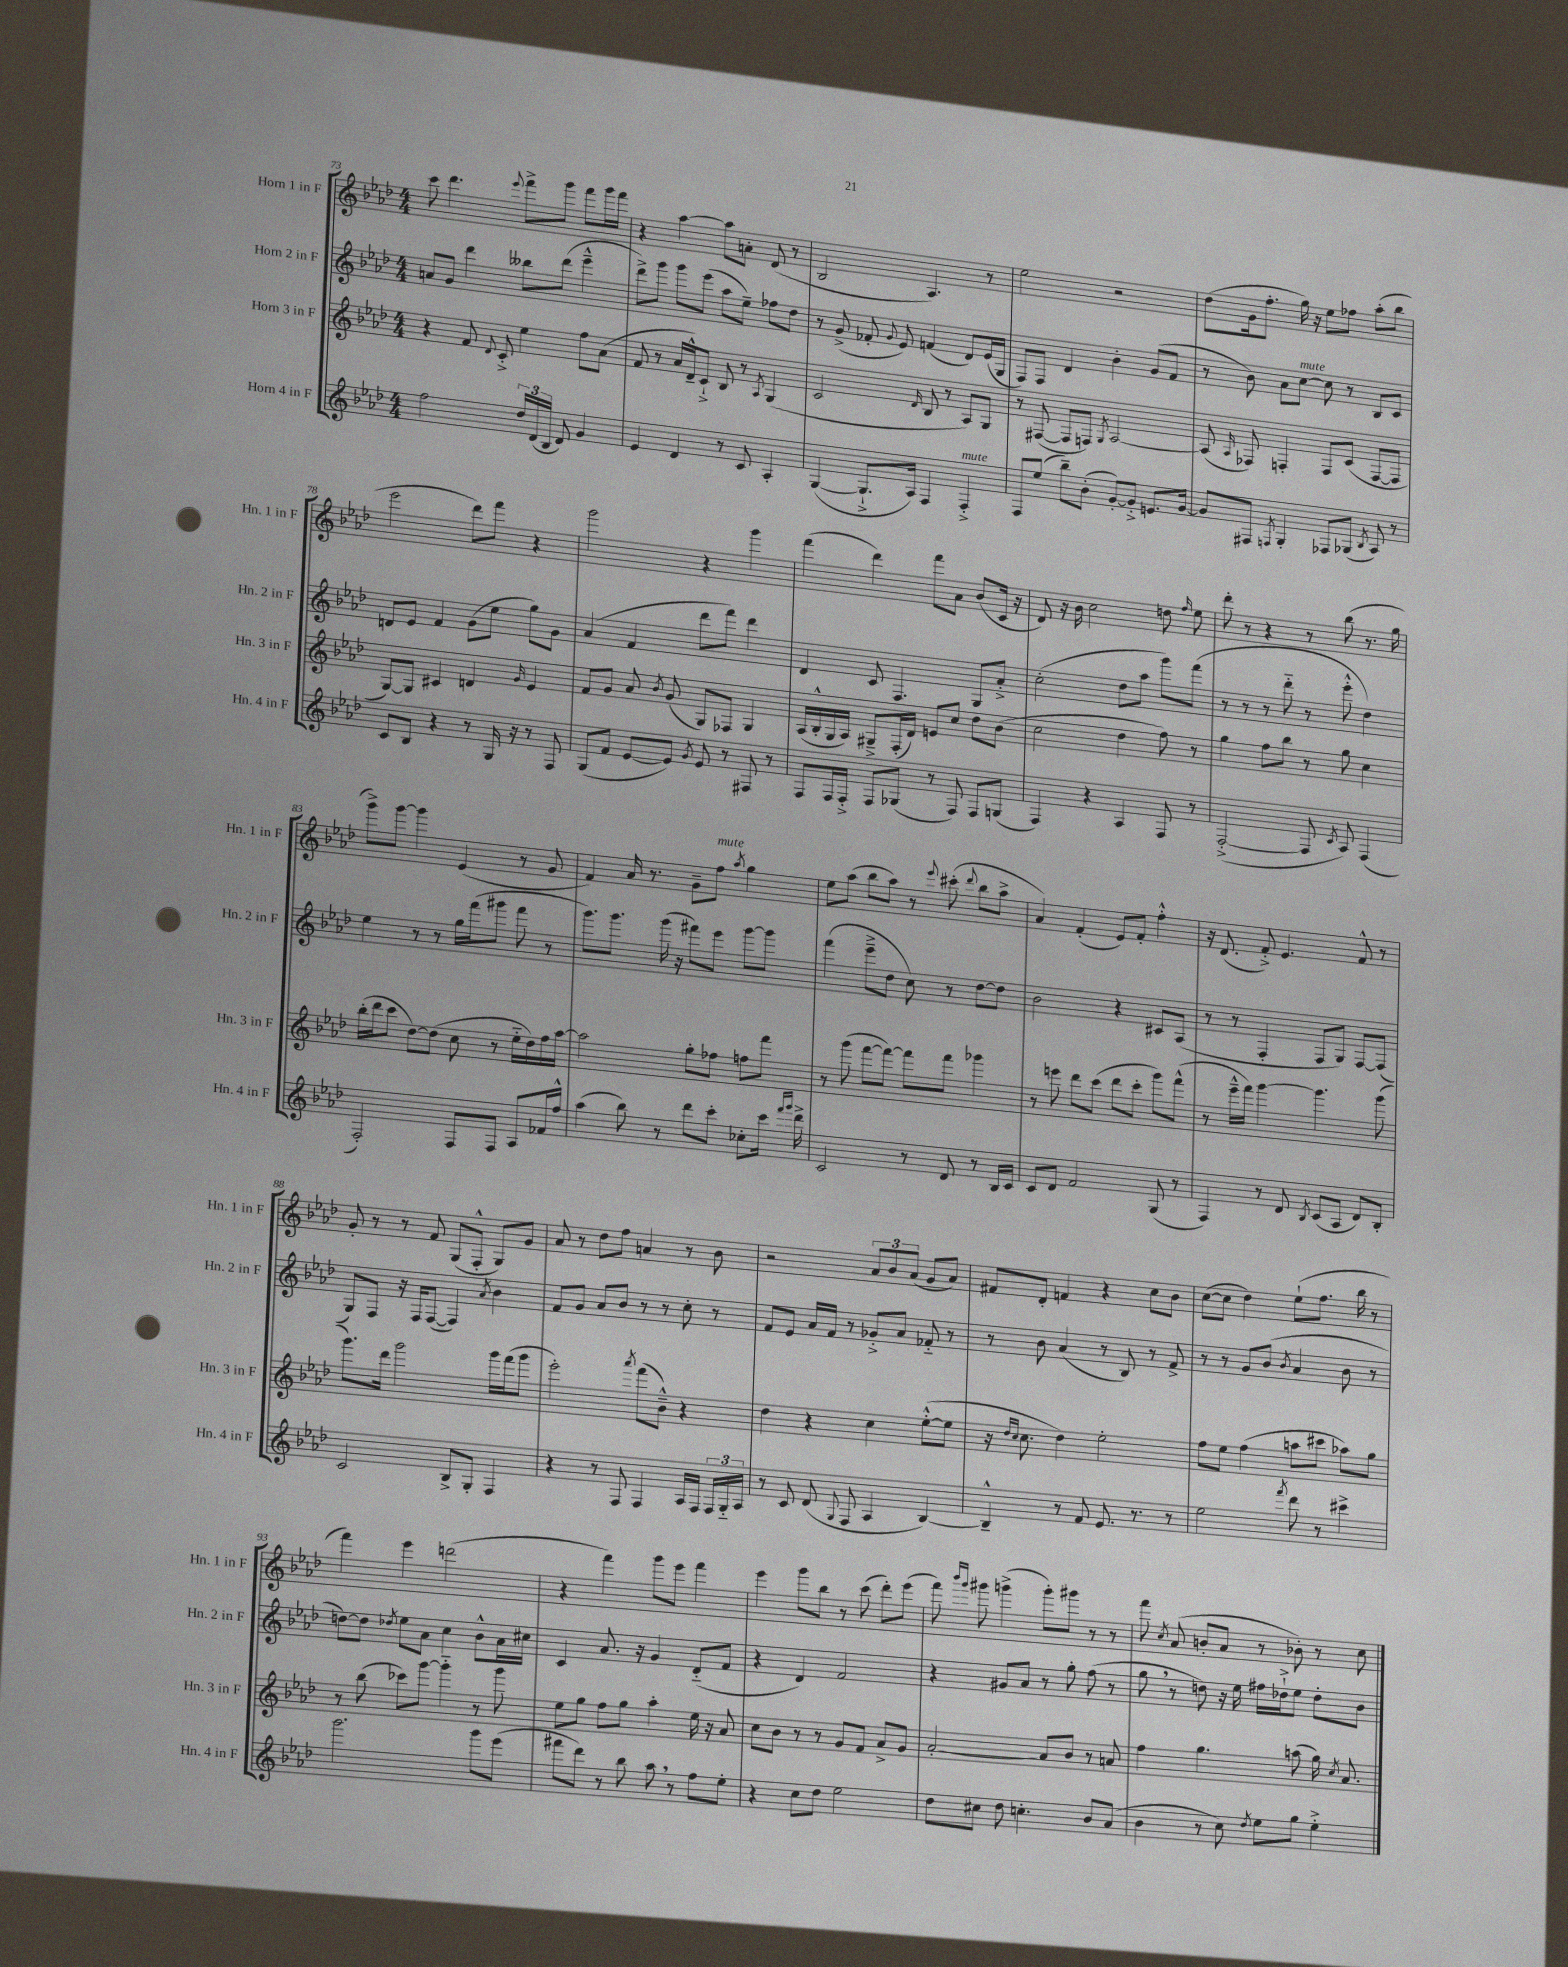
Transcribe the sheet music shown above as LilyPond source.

<<
\new StaffGroup <<
\new Staff = "s0" \with { instrumentName = "Horn 1 in F" shortInstrumentName = "Hn. 1 in F" } {
    \clef treble \key aes \major \numericTimeSignature \time 4/4
    \autoBeamOff c'''8 des'''4. \appoggiatura { ees'''8 } f'''8[-> g'''8] f'''8[ g'''16 f'''16] |
    r4 aes''4~ aes''8[ a'8]-. des'8( r8 |
    bes2 aes4.) r8 |
    ees''2 r2 |
    des''8[( g'16 f''8.]-. g''16) r16 ees''8[ fes''8] aes''8[-.( bes''8] |
    ees'''2 des'''8[) f'''8] r4 |
    g'''2 r4 g'''4 |
    f'''4( des'''4) f'''8[ aes'8] bes'8[( c'16] r16 |
    des'8) r16 bes'16 c''2 d''8 \grace { f''16 } ees''8 |
    des'''8-. r8 r4 r8 bes''8( r8. g''16 |
    g'''8[->) g'''8]~ g'''4 ees'4( r8 g'8 |
    f'4) aes'16 r8. g'8[-- f''8]^\markup { \italic "mute" } \acciaccatura { aes''8 } g''4 |
    ees''8[ aes''8]( bes''8[ aes''8]) r8 \appoggiatura { ees'''8 } cis'''8-.( \appoggiatura { des'''8 } bes''8[ aes''8]-> |
    aes'4) f'4-.( ees'8[) f'8]-. f''4-.-^ |
    r16 des'8.( f'8-.->) ees'4. f'8-^ r8 |
    g'8-. r8 r8 f'8 g8[( f8]-.-^ g8[) g'8] |
    aes'8 r8 des''8[ f''8] a'4 r8 bes'8 |
    r2 \tuplet 3/2 { aes'8[ bes'8 aes'8]( } g'8[ aes'8]) |
    fis'8[ des'8]-. f'4 r4 c''8[ bes'8] |
    c''8[~( c''8] des''4) ees''8[-!( f''8.] bes''16 r8 |
    f'''4) ees'''4 d'''2( |
    r4 f'''4) g'''8[ ees'''8] f'''4 |
    ees'''4 g'''8[ bes''8] r8 c'''8( des'''8[-.) ees'''8]( |
    f'''8) \grace { bes'''16[ g'''16] } gis'''8 g'''4->( g'''8[-.) gis'''8] r8 r8 |
    f'''8 \acciaccatura { c''8 } aes'8( b'8[-. aes'8] r8 bes'8-.) r8 c''8 \bar "|." |
}
\new Staff = "s1" \with { instrumentName = "Horn 2 in F" shortInstrumentName = "Hn. 2 in F" } {
    \clef treble \key aes \major \numericTimeSignature \time 4/4
    \autoBeamOff a'8[ g'8] des'''4 beses''8[ des'''8]( ees'''4---^ |
    des'''8[->) g'''8] g'''8[ ees'''8]( aes''8[ ees''8]--) fes''8[ des''8] |
    r8 g'8->( fes'8-. \appoggiatura { g'8 } ees'8) f'4( des'8[) ees'16( g16] |
    f8[) f8] des'4 bes'4-. g'8[( f'8] |
    r8 bes'8) aes'8[ c''8]~^\markup { \italic "mute" } c''8 r8 bes8[ c'8] |
    d'8[ ees'8] f'4 g'8[( ees''8] g''8[) g'8] |
    aes'4( f'4 des'''8[ f'''8]) des'''4 |
    des'4 c'8 f4. g8[ aes'8]-.-> |
    c''2-.( des''8[ aes''8] g'''8[) f'''8]( |
    r8 r8 r8 des'''8-_ r8 ees'''8-.-^ des''4) |
    ees''4 r8 r8 g''16[ f'''16( gis'''8] f'''8 r8 |
    g'''8.[) g'''8.] g'''16( r16 fis'''8[) ees'''8] g'''8[~ g'''8] |
    f'''4( ees'''8[---> des''8] c''8) r8 des''8[~ des''8] |
    bes'2 r4 cis'8[ aes8]( |
    r8 r8 f4-. f8[ g8]) f8[~ f8]( |
    g8[) f8] r16 f16[ f8]~( f4) \acciaccatura { aes'8 } bes'4 |
    f'8[ g'8] aes'8[ bes'8] r8 r8 c''8-. r8 |
    f'8[ ees'8] aes'16[ f'16] r8 ges'8[-.-> aes'8] fes'8-_ r8 |
    r8 bes'8 aes'4( r8 bes8) r8 f'8-> |
    r8 r8 g'8[ bes'8]( \acciaccatura { bes'8 } aes'4 bes'8 r8 |
    d''8[~) d''8] \acciaccatura { des''8 } ees''8[ aes'8] c''4 bes'8[-^ aes'16 cis''16] |
    c'4 aes'8. r16 g'4 des'8[-_( f'8] |
    r4 des'4) f'2 |
    r4 gis'8[ aes'8] r8 g''8-. f''8( r8 |
    g''8 \breathe r8 d''8) r16 ees''16 fis''16[ des''16-!-> ees''8] des''8[-. bes'8] \bar "|." |
}
\new Staff = "s2" \with { instrumentName = "Horn 3 in F" shortInstrumentName = "Hn. 3 in F" } {
    \clef treble \key aes \major \numericTimeSignature \time 4/4
    \autoBeamOff r4 f'8 \appoggiatura { des'8 } c'8-.-> ees''4 f''8[ aes'8]( |
    f'8 r8 aes'16[ des'16---^) c'8]-!-> bes8 r8 \acciaccatura { aes8 } g4( |
    c'2 \grace { des'16 } bes8 r8 aes8[) g8] |
    r8 fis8~( fis8[ f8]) \acciaccatura { g8 } aes2~ |
    aes8( \grace { aes16 } fes8) f4-. f8[ c'8]( f8[~ f8] |
    g8[~) g8] cis'4 d'4 \grace { g'16 } ees'4 |
    f'8[ g'8] aes'8 \acciaccatura { bes'8 } g'8( g8[) fes8] g4 |
    aes16[( bes16-.-^ g16 aes16]) gis8[---> f16-.( des'16]) e'8[ c''8] des''8[ bes'8]( |
    c''2 des''4 f''8) r8 |
    g''4 f''8[ bes''8] r8 g''8 c''4 |
    bes''16[-.( des'''16 c'''8] des''8[~) des''8]( c''8 r8 ees''16[-_ des''16) f''16 aes''16]~ |
    aes''2 g''8[-. fes''8] f''8[ f'''8] |
    r8 g'''8( f'''8[~ f'''8]~) f'''8[ f'''8] ges'''4 |
    r8 e'''8 des'''8[ c'''8]( des'''8[ c'''8]-. g'''8[) f'''8]-^( |
    r8 ees'''16[---^ f'''16]) g'''4~ g'''4. g'''8( |
    g'''8.[) des'''16] g'''2 g'''16[ f'''16( g'''8] |
    ees'''2-.) \acciaccatura { aes'''8 } f'''8[( bes'8]---^) r4 |
    des''4 r4 c''4 ees''8[~-.-^( ees''8] |
    r16 \grace { des''16[ c''16] } c''8. des''4) ees''2-. |
    f''8[ ees''8] f''4( a''8[ cis'''8] aes''8[) g''8] |
    r8 bes''8( ces'''8[) g'''8]~ g'''4-_ r8 g'''8 |
    ees''8[ g''8] f''8[ g''8] aes''4-. ees''16 r16 aes'8 |
    c''8[ bes'8] r8 r8 g'8[ f'8] aes'8[-> g'8] |
    aes'2~-. aes'8[ bes'8] r8 a'8 |
    f''4 g''4. a''8( g''16) \acciaccatura { c''8 } aes'8. \bar "|." |
}
\new Staff = "s3" \with { instrumentName = "Horn 4 in F" shortInstrumentName = "Hn. 4 in F" } {
    \clef treble \key aes \major \numericTimeSignature \time 4/4
    \autoBeamOff f''2 \tuplet 3/2 { des''16[ des'16( bes16] } des'8) g'4 |
    ees'4 des'4 r8 c'8 aes4-. |
    g4~( g8.[-!-> aes16]) f4 f4-.->^\markup { \italic "mute" } |
    f8[ ees''8]( bes''8[--) bes'8]-.( g'8[~-.) g'8]-.-> e'8.[ g'16]~ |
    g'8[ fis8] \acciaccatura { f8 } g4-. fes8[ ges8]( \acciaccatura { bes8 } aes8) r8 |
    c'8[ bes8] r4 r8 g16 r16 r8 f8 |
    g8[( f'8] ees'8[~ ees'8]) \acciaccatura { g'8 } ees'8 r8 fis8 r8 |
    f8[ f16 f16]-.-> f8[ ges8]( r8 f8) f8[ g8]( |
    f4) r4 aes4 f8 r8 |
    f2~-.->( f8 \acciaccatura { c'8 } aes8) f4( |
    f2-.) f8[ f8] aes8[ fes'16 f''16]-^ |
    aes''4( bes''8) r8 des'''8[ c'''8]-. ces''8[-. c'''16] \grace { f'''16[ g'''16] } des'''16-> |
    c'2 r8 des'8 r8 bes16[ c'16] |
    c'8[ des'8] f'2 g8( r8 |
    f4) r8 des'8 \acciaccatura { bes8 } c'8[( aes8] des'8[) bes8]-. |
    c'2 bes8[-> g8]-. f4 |
    r4 r8 f8 f4 aes16[ f16] \tuplet 3/2 { f16[ g16-_ aes16] } |
    r8 c'8 des'8( \appoggiatura { g8 } f8 aes4 bes4~) |
    bes4---^ r8 f'8 ees'8. r8. r8 |
    ees''2 \acciaccatura { f'''8 } des'''8 r8 cis'''4-> |
    g'''2. g'''8[ ees'''8]( |
    fis'''8[ des'''8]) r8 bes''8 aes''8 \breathe r8 f''8[ ees''8]-. |
    r4 c''8[ des''8] ees''2 |
    des''8[ cis''8] des''8 c''4.-. bes'8[ aes'8]( |
    bes'4 r8 c''8) \acciaccatura { des''8 } ees''8[ g''8] ees''4-.-> \bar "|." |
}
>>
>>
\layout { \context { \Score currentBarNumber = #73 } }
